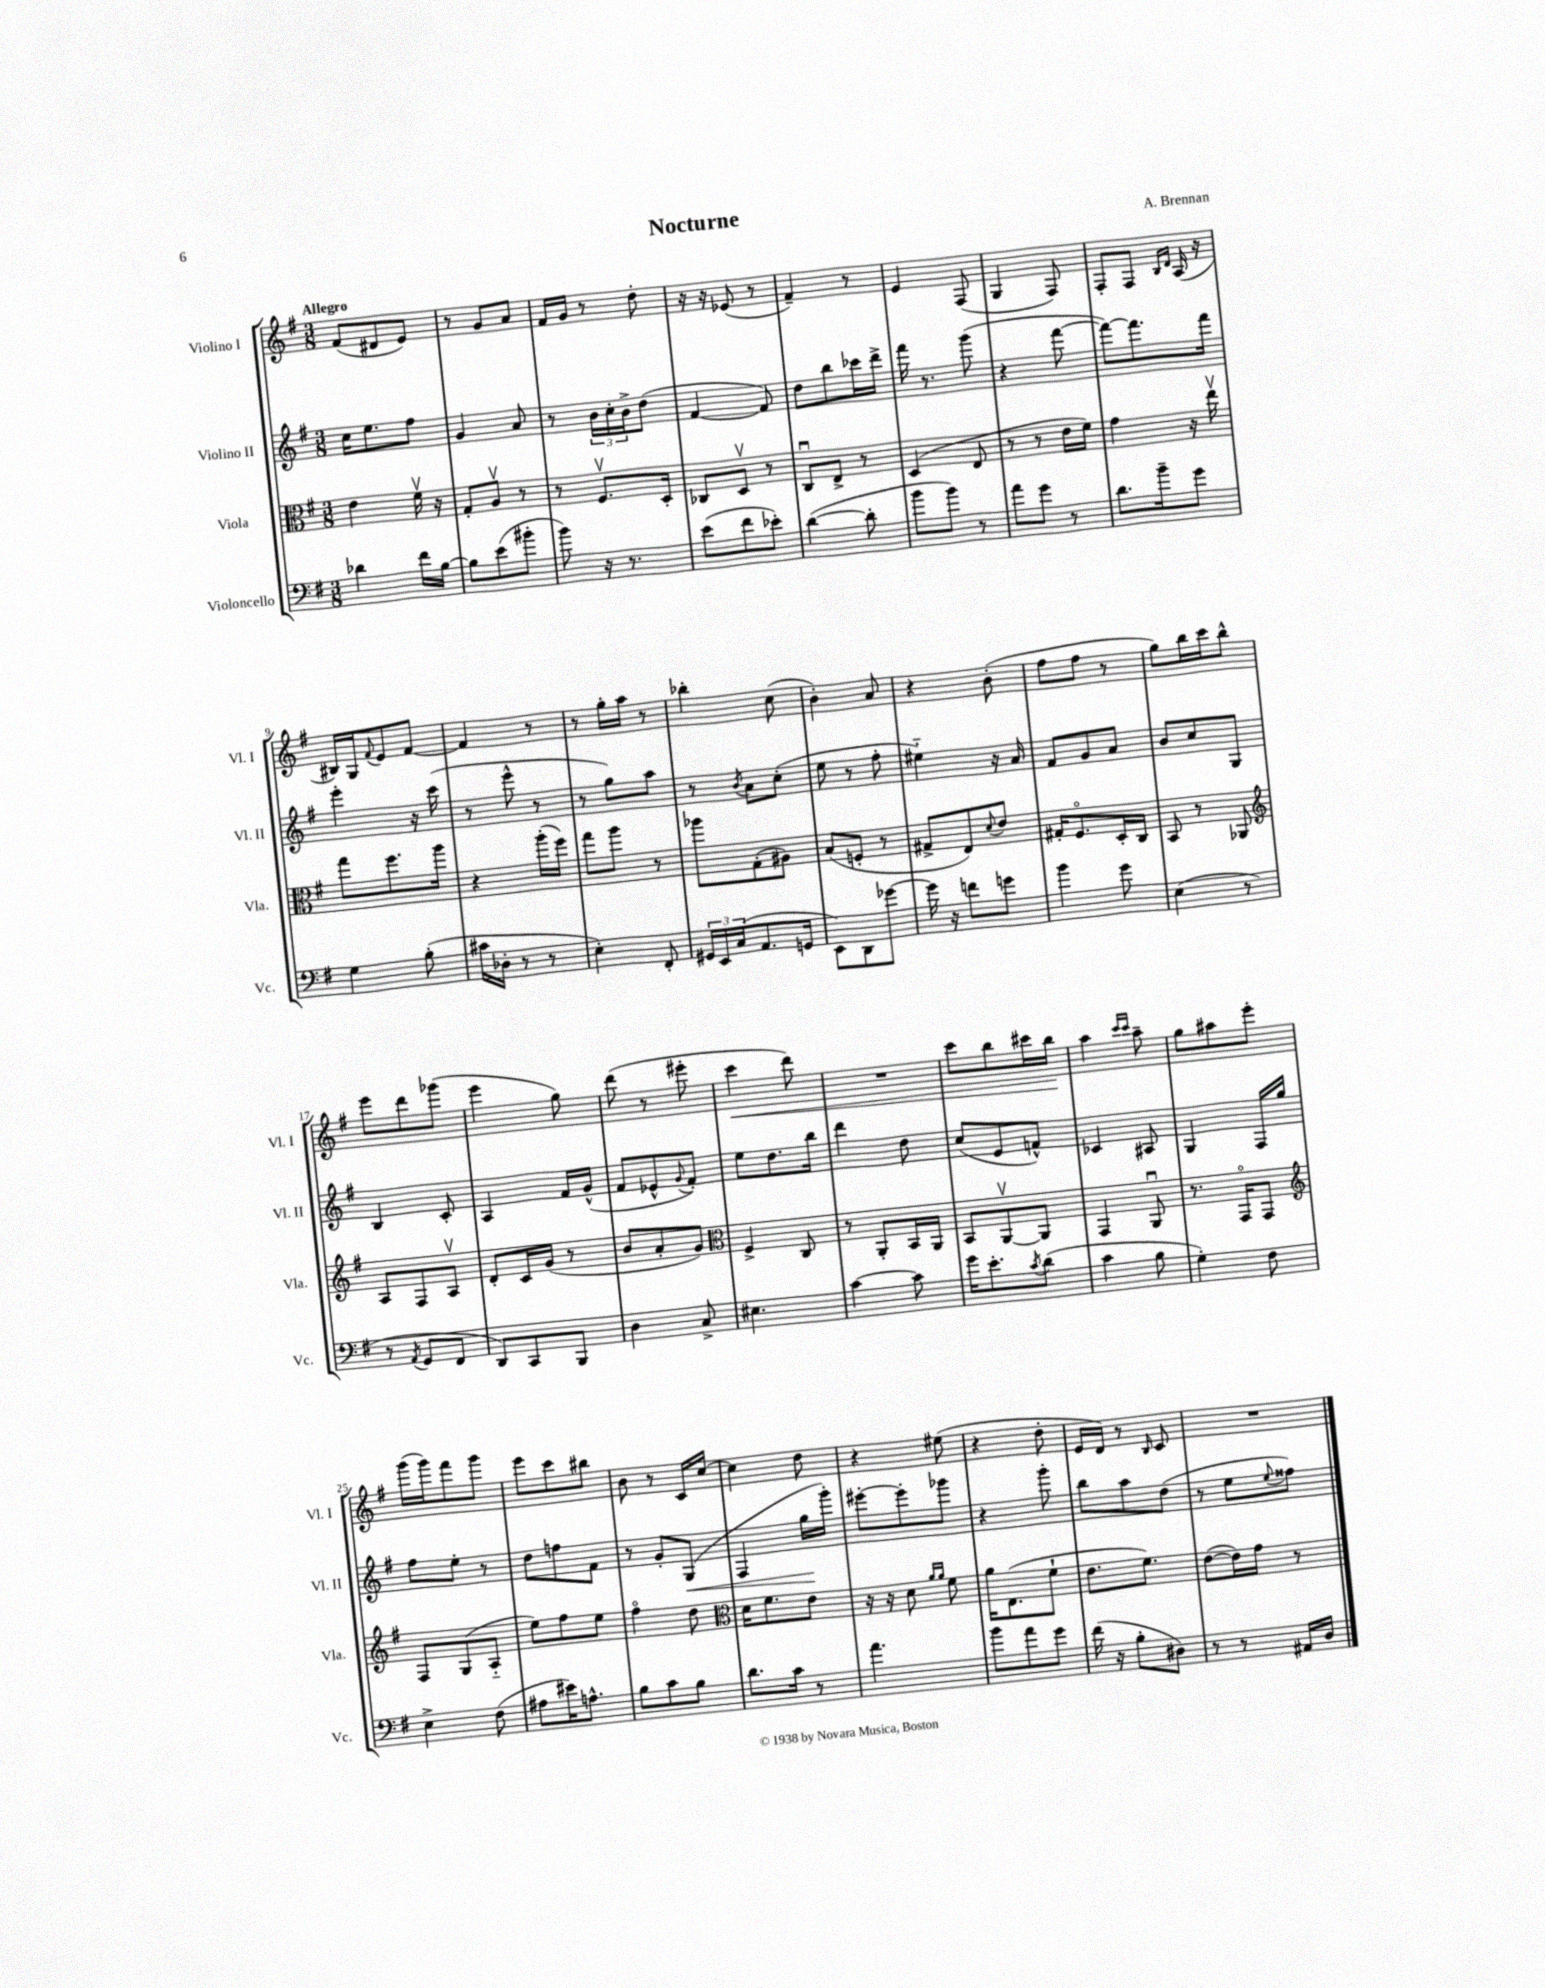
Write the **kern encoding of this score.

**kern	**kern	**kern	**dynam	**kern	**dynam
*part4	*part3	*part2	*part2	*part1	*part1
*staff4	*staff3	*staff2	*staff2	*staff1	*staff1
*I"Violoncello	*I"Viola	*I"Violino II	*	*I"Violino I	*
*I'Vc.	*I'Vla.	*I'Vl. II	*	*I'Vl. I	*
*clefF4	*clefC3	*clefG2	*	*clefG2	*
*k[f#]	*k[f#]	*k[f#]	*	*k[f#]	*
*M3/8	*M3/8	*M3/8	*	*M3/8	*
=1	=1	=1	=1	=1	=1
!	!	!	!	!LO:TX:a:B:t=Allegro	!
4d-X\	4e\	16cc\KL	.	(8f#/L	.
.	.	8.ee\	.	.	.
.	.	.	.	8d#X/	.
16f#\LL	16f#v\	8ff#\J	.	8e/J)	.
[16B\JJ	16r	.	.	.	.
=2	=2	=2	=2	=2	=2
8B\L]	8G'/L	4g/	.	8r	.
(8e\	8Av/J	.	.	8g/L	.
8b#X'\J	8r	8a/	.	8a/J	.
=3	=3	=3	=3	=3	=3
8b\)	8r	8r	.	16f#/LL	.
.	.	.	.	16g/JJ	.
16r	8.F#v/L	24b\LL	.	8r	.
.	.	24cc'\	.	.	.
8.r	.	.	.	.	.
.	.	24b^\J	.	.	.
.	.	(8dd\J	.	8dd'\	.
.	16D'/Jk	.	.	.	.
=4	=4	=4	=4	=4	=4
(8e\L	8C-X/L	[4f#/	.	16r	.
.	.	.	.	16r	.
8f#\	8Dv/J	.	.	(8e-X/	.
8e-X'\J)	8r	8f#/])	.	8r	.
=5	=5	=5	=5	=5	=5
([4d\	8Cu/L	8dd\L	.	4f#~/)	.
.	8E^/J	8bb\	.	.	.
8d'\]	8r	16ccc-X\L	.	8r	.
.	.	16ddd^\JJ	.	.	.
=6	=6	=6	=6	=6	=6
8b\L	(4D/	16fff#\	.	4e/	.
.	.	8.r	.	.	.
8b\J)	.	.	.	.	.
8r	8E/	(8ggg\	.	(8F#/	.
=7	=7	=7	=7	=7	=7
8a\L	8r	4r	.	4G/	.
8g\J	8r	.	.	.	.
8r	16e\LL	[8fff#\	.	8F#/)	.
.	16f#\JJ)	.	.	.	.
=8	=8	=8	=8	=8	=8
8.d\L	4g\	8fff#\L_)	.	8F#'/L	.
.	.	8.fff#\]	.	8F#/J	.
16b~\k	.	.	.	.	.
.	.	.	.	16qqB/LL	.
.	.	.	.	16qqd/JJ	.
8g\J	16r	.	.	(16A/	.
.	16eev\	16fff#\Jk	.	16r	.
!!LO:LB:g=z
=9	=9	=9	=9	=9	=9
4G\	8gg\L	4eee'\	.	16B#X/LL)	.
.	.	.	.	16G/J	.
.	.	.	.	8qqf#/	.
.	8.ff#\	.	.	8e/	.
(8B'\	.	16r	.	[8f#/J	.
.	16aa\Jk	(16ccc\	.	.	.
=10	=10	=10	=10	=10	=10
16c#X\LL	4r	8r	.	4f#/]	.
16D-X'\JJ	.	.	.	.	.
8r	.	8eee^^\	.	.	.
8r	(16aa'\LL	8r	.	8r	.
.	16ff#\JJ)	.	.	.	.
=11	=11	=11	=11	=11	=11
4E'\)	8gg\L	8r	.	8r	.
.	8aa\J	8gg\L)	.	16gg'\LL	.
.	.	.	.	16aa\JJ	.
8FF#'/	8r	8aa\J	.	8r	.
=12	=12	=12	=12	=12	=12
24GG#X/LL	8aa-X\L	8r	.	4bb-X'\	.
24EE/	.	.	.	.	.
(24C/J	.	.	.	.	.
.	.	8qb/	.	.	.
8.AA/	(8G'\	8a\L	.	.	.
.	8A#X\J)	(8cc'\J	.	(8cc\	.
16GGn/Jk	.	.	.	.	.
=13	=13	=13	=13	=13	=13
8EE\L)	(8B/L	8ee\	.	4b'\)	.
8DD\	8Fn'/J	8r	.	.	.
[8g-X\J	8r	8ff#'\	.	8a/	.
=14	=14	=14	=14	=14	=14
16g-\]	8G#X^/L	4ee#X\)	.	4r	.
16r	.	.	.	.	.
8fn\L	8E/)	.	.	.	.
.	8qqd/	.	.	.	.
8gn\J	8e/J	16r	.	(8b'\	.
.	.	16a/	.	.	.
=15	=15	=15	=15	=15	=15
4b\	16G#X'/KL	8f#/L	.	8ff#\L	.
.	8.F#/	.	.	.	.
.	.	8g/	.	8ff#\J	.
8g\	16D'/L	8a/J	.	8r	.
.	16C/JJ	.	.	.	.
=16	=16	=16	=16	=16	=16
(4E\	8BB/	8b/L	.	8gg\L)	.
.	8r	8cc/	.	16bb\L	.
.	.	.	.	16ccc\J	.
8r	8AA-X/	8G/J	.	8bb^^\J	.
!!LO:LB:g=z
=17	=17	=17	=17	=17	=17
*	*clefG2	*	*	*	*
8r	8A/L	4B/	.	8eee\L	.
8qAA/	.	.	.	.	.
8GG/L	8F#/	.	.	8ddd\	.
8FF#/J	8Av/J	8c'/	.	(8ggg-X\J	.
=18	=18	=18	=18	=18	=18
8DD/L)	8d'/L	4A/	.	4eee\	.
8CC/	16c/L	.	.	.	.
.	(16g/JJ	.	.	.	.
8BBB/J	8r	16f#/LL	.	8gg\)	.
.	.	(16g^^/JJ	.	.	.
=19	=19	=19	=19	=19	=19
4D\	8b/L	8f#/L	.	(8ddd\	.
.	8a'/	8e-X^^/	.	8r	.
.	.	8qqg/	.	.	.
8C^/	8g/J)	8f#'/J)	.	8eee#X'\	.
=20	=20	=20	=20	=20	=20
*	*clefC3	*	*	*	*
!	!	!	!	!	!LO:HP:b
4.E#X\	4F#^/	8ee\L	.	4ccc\	<
.	.	8.dd\	.	.	.
.	8C/	.	.	8ddd\)	.
.	.	16bb\Jk	.	.	.
=21	=21	=21	=21	=21	=21
[4c\	8r	4ddd\	.	4.r	.
.	8AA'/L	.	.	.	.
8c\]	16BB/L	8dd\	.	.	.
.	16AA/JJ	.	.	.	.
=22	=22	=22	=22	=22	=22
16g\KL	8BB/L	(8cc/L	.	8ccc\L	.
8.e'\	.	.	.	.	.
.	[8AAv/	8e/	.	8bb\	.
8qc/	.	.	.	.	.
(8d\J	8AA/J]	8fn^^/J)	.	16ccc#X\L	.
.	.	.	.	16bb\JJ	.
.	.	.	.	.	[
=23	=23	=23	=23	=23	=23
4c\	4GG/	4c-X/	.	4aa\	.
.	.	.	.	16qqccc/LL	.
.	.	.	.	16qqccc/JJ	.
8B\	8AAu/	8A#X/	.	8aa~\	.
=24	=24	=24	=24	=24	=24
4G'\)	8.r	4G/	.	8gg\L	.
.	.	.	.	8aa#X\	.
.	16GG/KL	.	.	.	.
8F#\	8GG/J	16F#/LL	.	8eee'\J	.
.	.	16gg/JJ	.	.	.
!!LO:LB:g=z
=25	=25	=25	=25	=25	=25
*	*clefG2	*	*	*	*
4E^\	8F#/L	8ff#\L	.	(16ggg\LL	.
.	.	.	.	16ggg\J)	.
.	(8G/	8ee'\J	.	8fff#\	.
(8F#\	8A/J	8r	.	8ggg\J	.
=26	=26	=26	=26	=26	=26
8A#X\L	8ee\L)	8dd\L	.	8eee\L	.
16e#X\K)	8ff#\	8ffn\	.	8ccc\	.
8.An^^\J	.	.	.	.	.
.	8ee\J	8f#\J	.	8bb#X\J	.
=27	=27	=27	=27	=27	=27
8B\L	4ff#\	8r	.	8b\	.
8c\	.	8g'/L	.	8r	.
!	!	!	!LO:HP:b	!	!
8B\J	8dd\	(8G/J	<	16c/LL	.
.	.	.	.	[16cc/JJ	.
=28	=28	=28	=28	=28	=28
*	*clefC3	*	*	*	*
8.d\L	16d\KL	4F#/	.	4cc\]	.
.	8.f#\	.	.	.	.
16c\Jk	.	.	.	.	.
8r	8e\J	16gg\LL	.	8dd\	.
.	.	16ggg'\JJ)	[	.	.
=29	=29	=29	=29	=29	=29
4.a\	16r	[8eee#X'\L	.	4r	.
.	16r	.	.	.	.
.	8d\	8eee#'\]	.	.	.
.	16qqa/LL	.	.	.	.
.	16qqa/JJ	.	.	.	.
.	8f#\	8ggg-X\J	.	(8ee#X\	.
=30	=30	=30	=30	=30	=30
8b\L	16a\KL	4r	.	4r	.
.	(8.E\	.	.	.	.
8a\	.	.	.	.	.
8g\J	8f#`\J	8ggg'\	.	8dd'\	.
=31	=31	=31	=31	=31	=31
(16f#\	8.e\L	8bb\L	.	16e/LL	.
16r	.	.	.	16d/JJ)	.
8B'\L	.	8aa\	.	8r	.
.	8.f#\J)	.	.	.	.
.	.	.	.	16qqB/	.
8D#X\J)	.	(8dd\J	.	8c/	.
=32	=32	=32	=32	=32	=32
8r	([8e\L	8r	.	4.r	.
8r	16e\L])	8ee\L	.	.	.
.	16g\JJ	.	.	.	.
.	.	8qqee/	.	.	.
16AA#X/LL	8r	8ff##X\J)	.	.	.
16D/JJ	.	.	.	.	.
==	==	==	==	==	==
*-	*-	*-	*-	*-	*-
